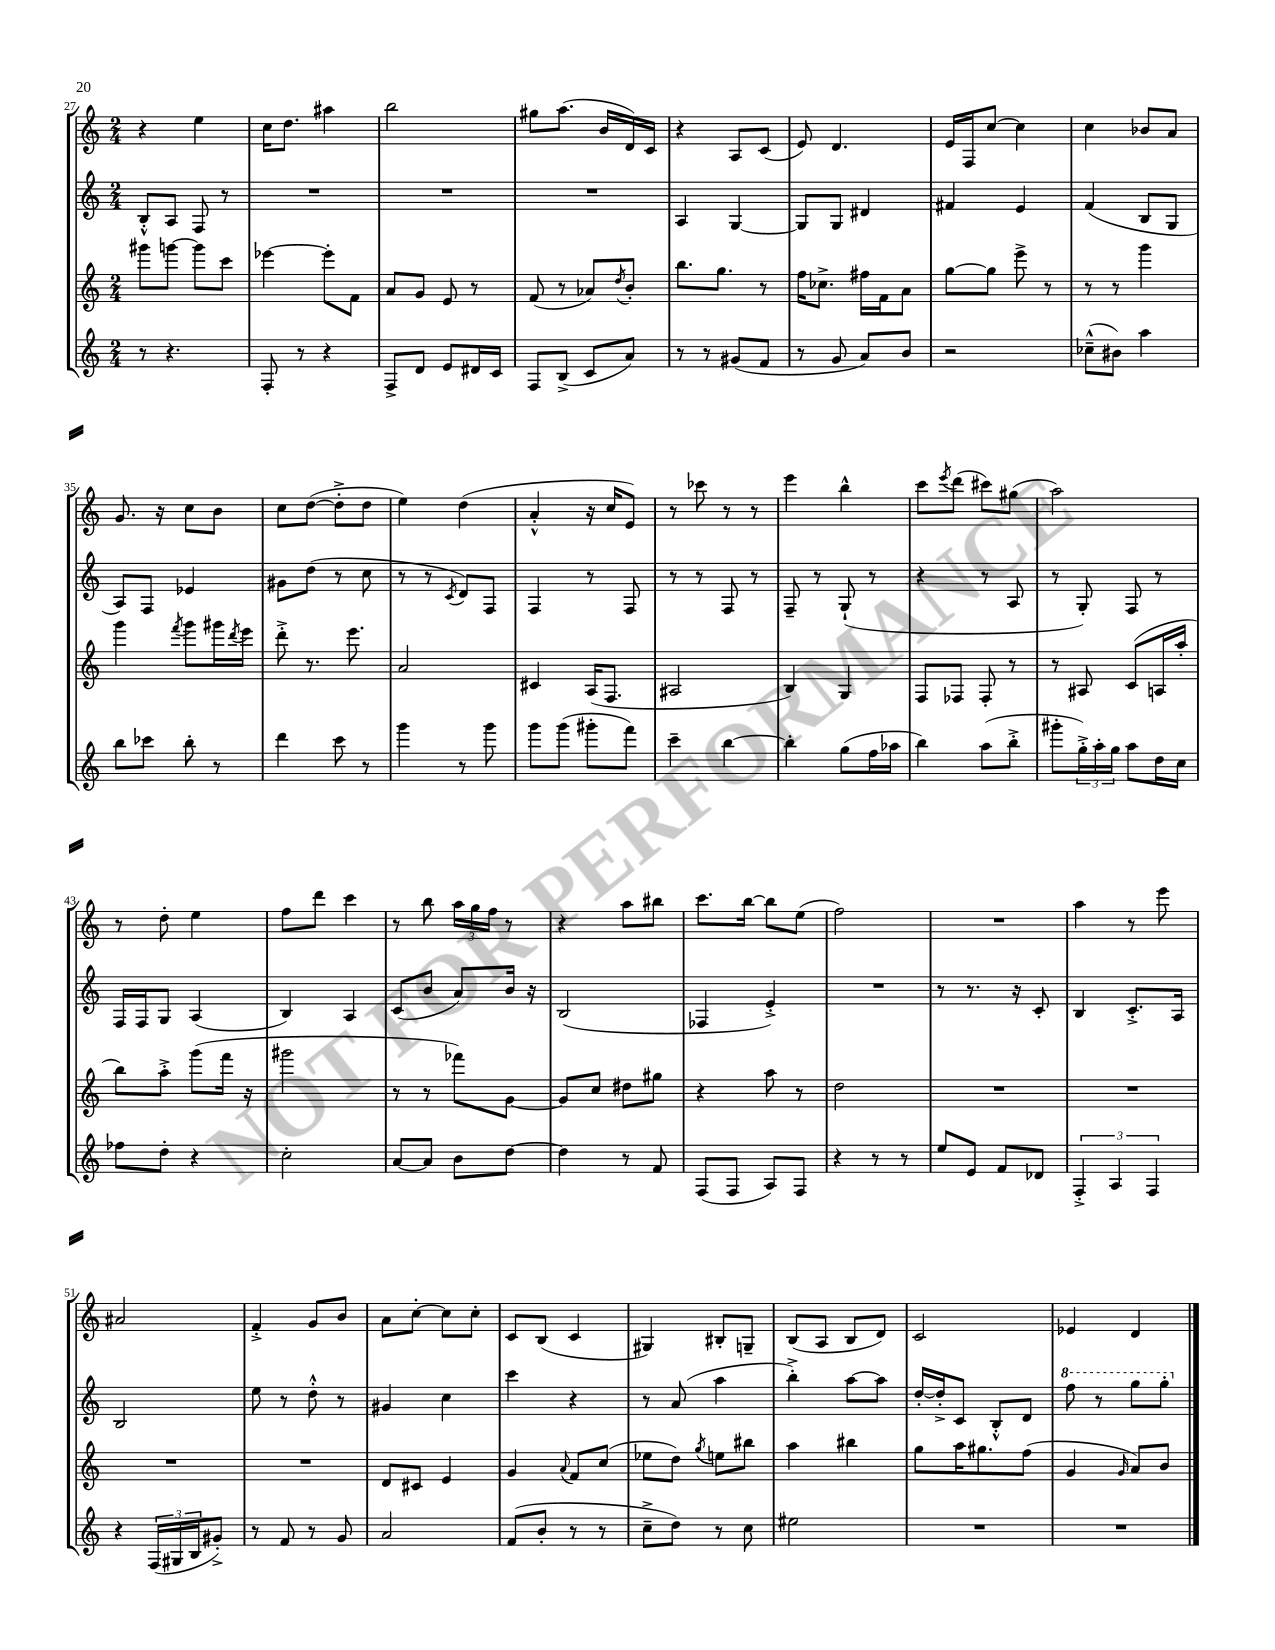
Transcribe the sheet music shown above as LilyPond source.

<<
\new StaffGroup <<
\new Staff = "s0" {
    \clef treble \key c \major \numericTimeSignature \time 2/4
    r4 e''4 |
    c''16 d''8. ais''4 |
    b''2 |
    gis''8 a''8.( b'16 d'16) c'16 |
    r4 a8 c'8( |
    e'8) d'4. |
    e'16 f16 c''8~ c''4 |
    c''4 bes'8 a'8 |
    g'8. r16 c''8 b'8 |
    c''8 d''8~( d''8-.-> d''8 |
    e''4) d''4( |
    a'4-.-^ r16 c''16 e'8) |
    r8 ces'''8 r8 r8 |
    e'''4 b''4-^ |
    c'''8 \acciaccatura { e'''8 } d'''8( cis'''8) gis''8( |
    a''2) |
    r8 d''8-. e''4 |
    f''8 d'''8 c'''4 |
    r8 b''8 \tuplet 3/2 { a''16 g''16 f''16 } r8 |
    r4 a''8 bis''8 |
    c'''8. b''16~ b''8 e''8( |
    f''2) |
    R2 |
    a''4 r8 e'''8 |
    ais'2 |
    f'4-.-> g'8 b'8 |
    a'8 c''8~-. c''8 c''8-. |
    c'8 b8( c'4 |
    gis4) bis8-. g8-- |
    b8( a8 b8 d'8) |
    c'2 |
    ees'4 d'4 \bar "|." |
}
\new Staff = "s1" {
    \clef treble \key c \major \numericTimeSignature \time 2/4
    b8-.-^ a8 f8 r8 |
    R2 |
    R2 |
    R2 |
    a4 g4~ |
    g8 g8 dis'4 |
    fis'4 e'4 |
    f'4( b8 g8 |
    a8) f8 ees'4 |
    gis'8 d''8( r8 c''8 |
    r8 r8 \acciaccatura { c'8 } d'8) f8 |
    f4 r8 f8 |
    r8 r8 f8 r8 |
    f8-- r8 g8-!( r8 |
    r4 r8 a8 |
    r8 g8-.) f8 r8 |
    f16 f16 g8 a4( |
    b4) a4 |
    c'8( b'8 a'8) b'16 r16 |
    b2( |
    fes4 e'4-.->) |
    R2 |
    r8 r8. r16 c'8-. |
    b4 c'8.-.-> a16 |
    b2 |
    e''8 r8 d''8-.-^ r8 |
    gis'4 c''4 |
    c'''4 r4 |
    r8 a'8( a''4 |
    b''4-.->) a''8~ a''8 |
    d''16~-. d''16-.-> c'8 b8-.-^ d'8 |
    \ottava #1 f'''8 r8 g'''8 g'''8-. \ottava #0 \bar "|." |
}
\new Staff = "s2" {
    \clef treble \key c \major \numericTimeSignature \time 2/4
    gis'''8 g'''8~ g'''8 c'''8 |
    ees'''4~ ees'''8-. f'8 |
    a'8 g'8 e'8 r8 |
    f'8( r8 aes'8) \acciaccatura { d''8 } b'8-. |
    b''8. g''8. r8 |
    f''16 ces''8.-> fis''16 f'16 a'8 |
    g''8~ g''8 e'''8-> r8 |
    r8 r8 g'''4 |
    g'''4 \acciaccatura { f'''8 } g'''8 gis'''16 \acciaccatura { d'''8 } e'''16 |
    d'''8-.-> r8. e'''8. |
    a'2 |
    cis'4 a16( f8. |
    ais2 |
    b4) g4 |
    f8 fes8 fes8-. r8 |
    r8 ais8 c'8( a16 a''16-. |
    b''8) a''8-.-> g'''8( f'''16 r16 |
    gis'''2 |
    r8 r8 fes'''8) g'8~ |
    g'8 c''8 dis''8 gis''8 |
    r4 a''8 r8 |
    d''2 |
    R2 |
    R2 |
    R2 |
    R2 |
    d'8 cis'8 e'4 |
    g'4 \appoggiatura { a'8 } f'8 c''8( |
    ees''8 d''8) \acciaccatura { g''8 } e''8 bis''8 |
    a''4 bis''4 |
    g''8 a''16 gis''8. f''8( |
    g'4 \grace { g'16 } a'8) b'8 \bar "|." |
}
\new Staff = "s3" {
    \clef treble \key c \major \numericTimeSignature \time 2/4
    r8 r4. |
    f8-. r8 r4 |
    f8-> d'8 e'8 dis'16 c'16 |
    f8 b8->( c'8 a'8) |
    r8 r8 gis'8( f'8 |
    r8 g'8 a'8) b'8 |
    r2 |
    ces''8---^( bis'8) a''4 |
    b''8 ces'''8 b''8-. r8 |
    d'''4 c'''8 r8 |
    g'''4 r8 g'''8 |
    g'''8 g'''8( gis'''8-. f'''8) |
    c'''4-- b''4~ |
    b''4-. g''8( f''16 aes''16 |
    b''4) a''8( b''8-.-> |
    gis'''8-. \tuplet 3/2 { g''16-.->) a''16-. g''16 } a''8 d''16 c''16 |
    fes''8 d''8-. r4 |
    c''2-. |
    a'8~ a'8 b'8 d''8~ |
    d''4 r8 f'8 |
    f8( f8 a8) f8 |
    r4 r8 r8 |
    e''8 e'8 f'8 des'8 |
    \tuplet 3/2 { f4-.-> a4 f4 } |
    r4 \tuplet 3/2 { f16( gis16 b16 } gis'8-.->) |
    r8 f'8 r8 g'8 |
    a'2 |
    f'8( b'8-. r8 r8 |
    c''8---> d''8) r8 c''8 |
    eis''2 |
    R2 |
    R2 \bar "|." |
}
>>
>>
\layout { \context { \Score currentBarNumber = #27 } }
